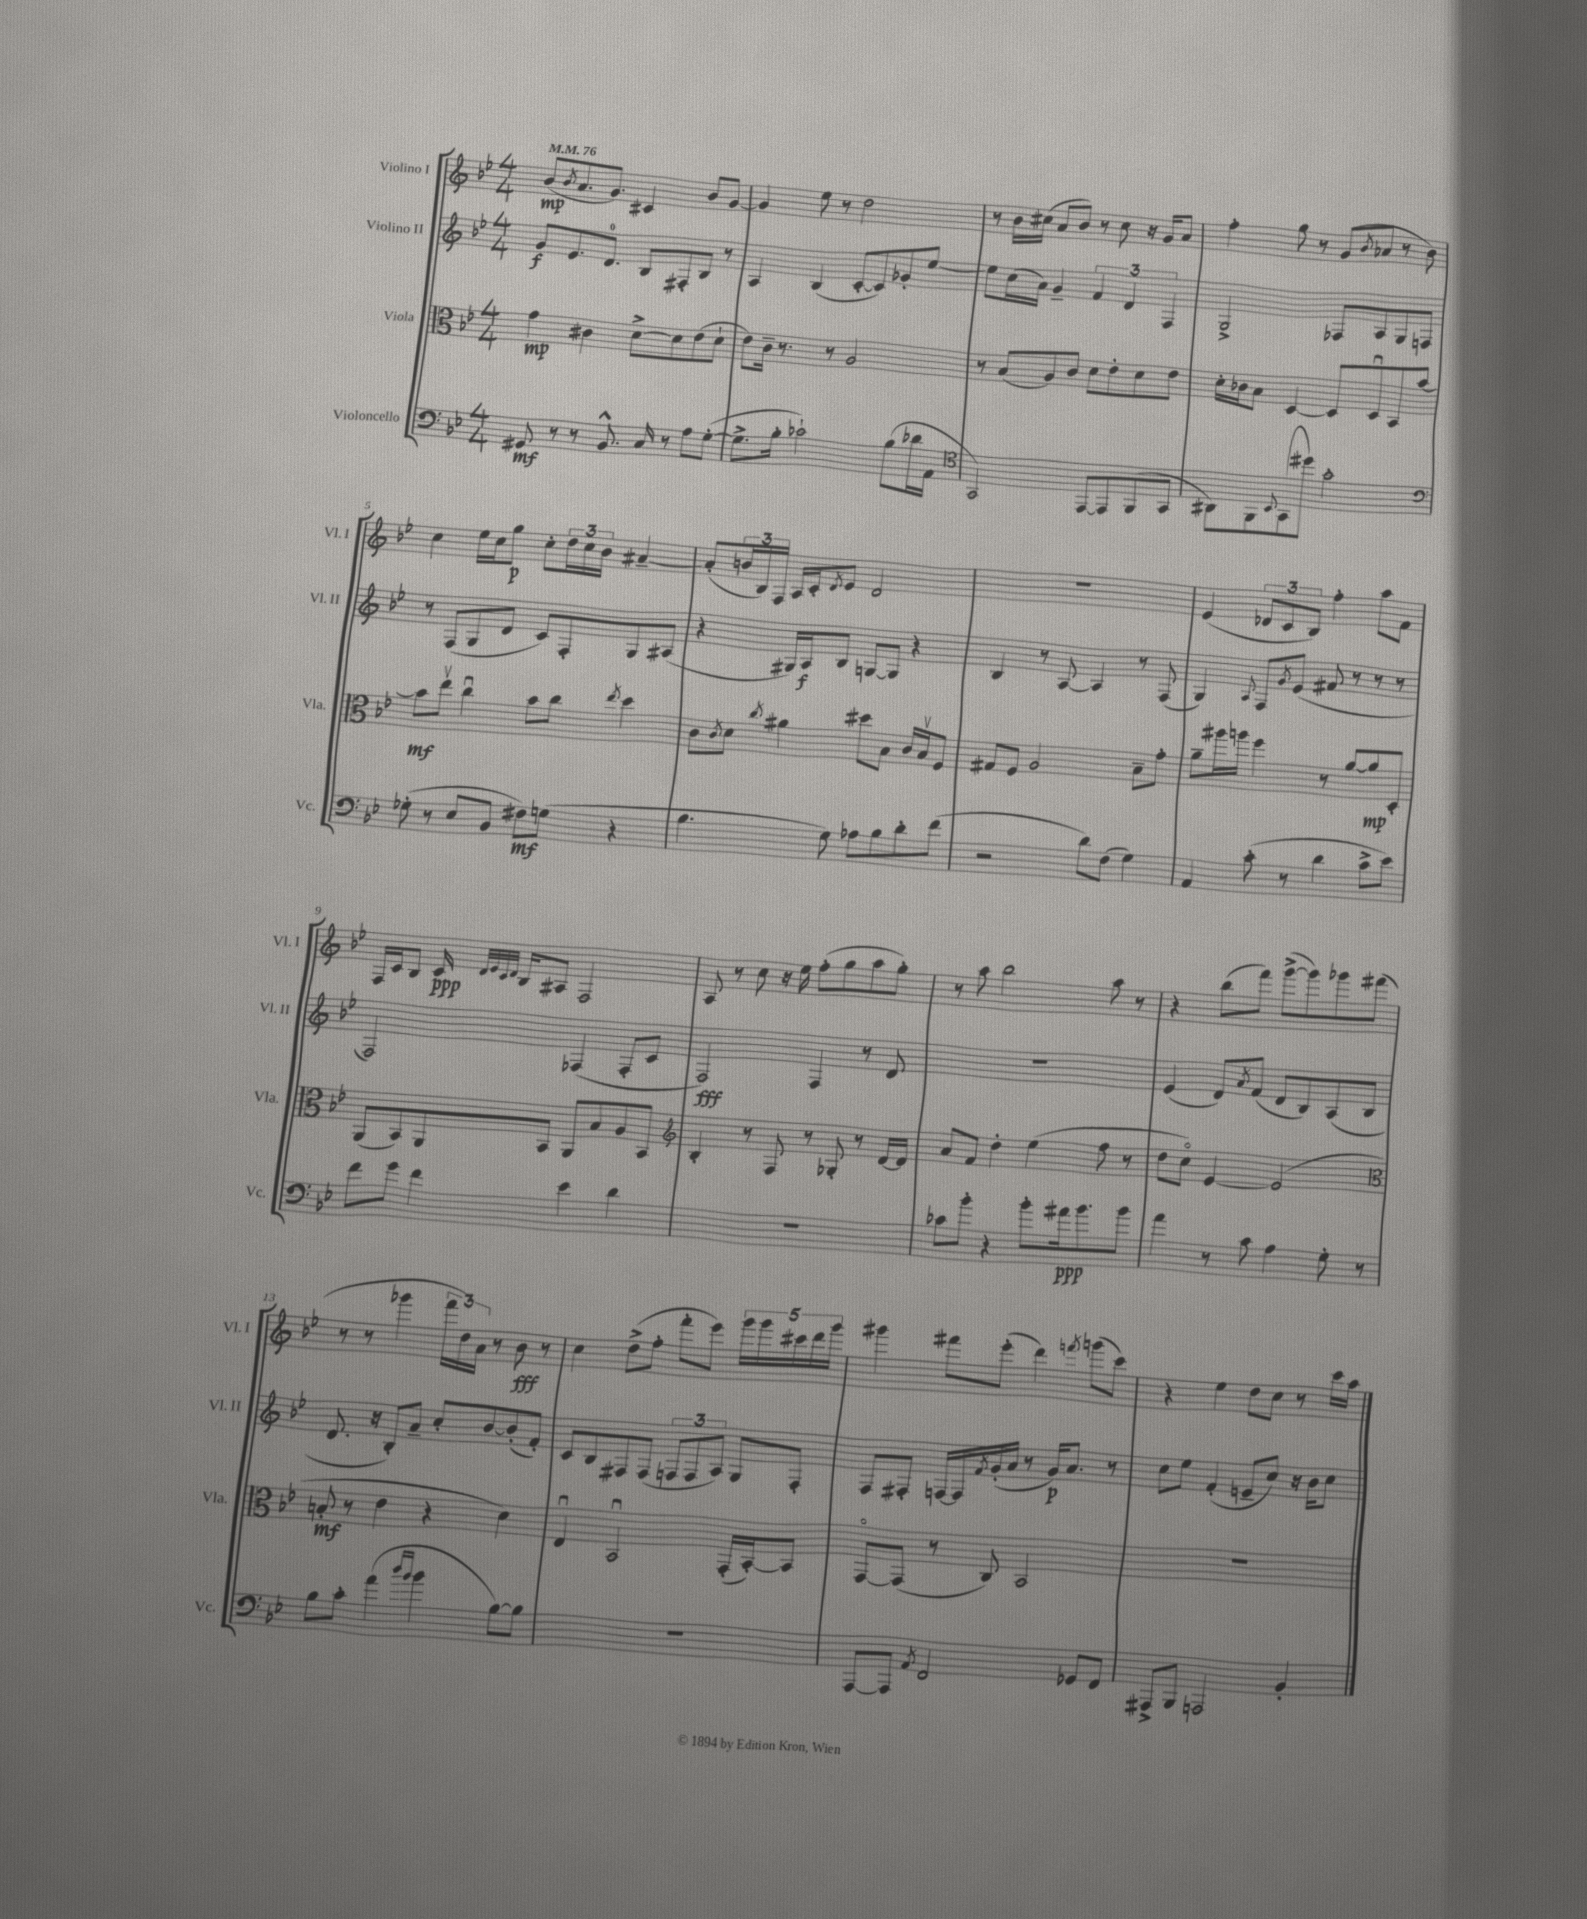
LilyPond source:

<<
\new StaffGroup <<
\new Staff = "s0" \with { instrumentName = "Violino I" shortInstrumentName = "Vl. I" } {
    \clef treble \key bes \major \numericTimeSignature \time 4/4 \tempo 4 = 76
    bes'8\mp( \acciaccatura { bes'8 } a'8. g'8.) cis'4 bes'8 g'8~ |
    g'4 ees''8 r8 d''2 |
    r8 bes'16 cis''16( a'8 bes'8) r8 cis''8 r16 g'16 a'8 |
    f''4-. g''8 r8 g'8( \acciaccatura { bes'8 } aes'8 r8 bes'8) |
    c''4 ees''16 c''16 g''8\p c''8-. \tuplet 3/2 { d''16 c''16 bes'16 } ais'4~-- |
    ais'8-.( \tuplet 3/2 { b'16 bes16) f16 } a16 c'16-. \acciaccatura { d'8 } ees'8 d'2 |
    R1 |
    ees'4( \tuplet 3/2 { des'8 c'8 bes8) } f''4-. a''8 f'8 |
    f16 c'16 bes8 c'16\ppp \grace { d'32 ees'32 c'32 d'32 } bes16 ais8 f2 |
    a8 r8 c''8 r16 ees''16 f''8-.( g''8 a''8 g''8-.) |
    r8 a''8 bes''2 a''8 r8 |
    r4 bes''8( f'''8) g'''8~->( g'''8) ges'''8 fis'''8( |
    r8 r8 ges'''4 \tuplet 3/2 { f'''16 d''16) a'16 } r8 bes'8\fff r8 |
    c''4 d''8->( f''8-. f'''8-. ees'''8) \tuplet 5/4 { g'''16 g'''16 cis'''16 d'''16 g'''16 } |
    gis'''4 fis'''8 ees'''8-.( d'''4) \acciaccatura { f'''8 } g'''8( c'''8) |
    r4 ees''4 d''8 c''8 r8 c'''16 a''16 \bar "|." |
}
\new Staff = "s1" \with { instrumentName = "Violino II" shortInstrumentName = "Vl. II" } {
    \clef treble \key bes \major \numericTimeSignature \time 4/4
    g'8\f ees'8. d'8.-0 bes8 fis8-. bes8 r8 |
    a4 bes4( c'8~-. c'8) ges'8-. ees''8~ |
    ees''8 c''16( a'16) g'4-- \tuplet 3/2 { f'4 d'4 f4 } |
    g2-> fes8 a8 g8 f8 |
    r8 f8( g8 d'8 c'8) f8-. g8 ais8( |
    r4 gis16) a16\f bes8 g8~ g8 r4 |
    bes4 r8 a8~ a4 r8 f8( |
    g4) \appoggiatura { a8 } f8 \acciaccatura { g'8 } ees'8( fis'8 r8 r8 r8 |
    f2) fes4( fes8-. c'8 |
    f2\fff) f4 r8 d'8 |
    R1 |
    ees'4( d'8) \acciaccatura { a'8 } f'8( d'8 bes8) a8( bes8 |
    d'8. r16 bes8-.) a'8-- c''8-. bes'8~ bes'8-.( f'8-.) |
    c'8 bes8 fis8 fis8( \tuplet 3/2 { f8 f8 a8) } g8 f8-. |
    f8 fis8-. f16~ f16 \acciaccatura { f'8 } g'16-.( a'16 r8 g'16\p) a'8. r8 |
    c''8 ees''8 f'4-.( e'8-- c''8) r16 bes'16 c''8 \bar "|." |
}
\new Staff = "s2" \with { instrumentName = "Viola" shortInstrumentName = "Vla." } {
    \clef alto \key bes \major \numericTimeSignature \time 4/4
    g'4\mp cis'4 d'8~-> d'8 ees'8( d'8-! |
    ees'8) c'16-- r8. r8 a2 |
    r8 bes8( a8) c'8 d'8 ees'8-. d'8 ees'8 |
    d'16-. ces'16 bes8 d4~ d8 d8\downbow bes,8 bes'8~ |
    bes'8\mf ees''8\upbow c''4\downbow bes'8 c''8 \acciaccatura { ees''8 } d''4 |
    c'8 \acciaccatura { c'8 } d'8 \acciaccatura { c''8 } ais'4 dis''8 bes8 c'16 bes16\upbow f8 |
    gis8 f8 a2 bes8-- g'8-. |
    a'8-- ais''16 a''16 f''4 r8 a'8~ a'8\mp d8-. |
    a,8( bes,8) a,8 bes,8 a,8 bes8 a8 bes,8 |
    \clef treble bes4-. r8 f8 r8 ges8-. r8 d'16~ d'16 |
    a'8 f'8 d''4-. ees''4( f''8 r8 |
    d''8 c''8\flageolet) ees'4~ ees'2( |
    \clef alto b8-.\mf r8 ees'4 r4 d'4) |
    ees4\downbow bes,2\downbow g,16-.( bes,16~-.) bes,8 |
    g,8~\flageolet g,8( r8 c8) bes,2 |
    R1 \bar "|." |
}
\new Staff = "s3" \with { instrumentName = "Violoncello" shortInstrumentName = "Vc." } {
    \clef bass \key bes \major \numericTimeSignature \time 4/4
    gis,8\mf r8 r8 bes,8.-^ c16 r8 a8 g8~-.( |
    g8.-> bes16-. ces'2-!) bes8( des'16 a,16 |
    \clef tenor g,2) ees,8~ ees,8 f,8( g,8 |
    ais,8) f,8 \appoggiatura { bes,8 } g,8( dis''8) g'2-. |
    \clef bass ges8-.( r8 ees8 bes,8 fis8\mf) g8( r4 |
    bes4. g8) aes8 bes8 d'8-. f'8( |
    r2 d'8) f8( g4) |
    a,4 c'8-.( r8 d'4 c'8-> ees'8) |
    f'8 g'8 f'4 ees'4 d'4 |
    R1 |
    ces'8 bes'8-. r4 bes'8-. ais'16\ppp bes'8. bes'8 |
    a'4 r8 c'8 a4 g8-. r8 |
    bes8 c'8-. a'4( \grace { d''16 bes'16 } bes'4 bes8~) bes8 |
    R1 |
    a,,8~ a,,8 \acciaccatura { a,8 } f,2 ges,8 f,8 |
    ais,,8-> bes,,8 a,,2 bes,4-. \bar "|." |
}
>>
>>
